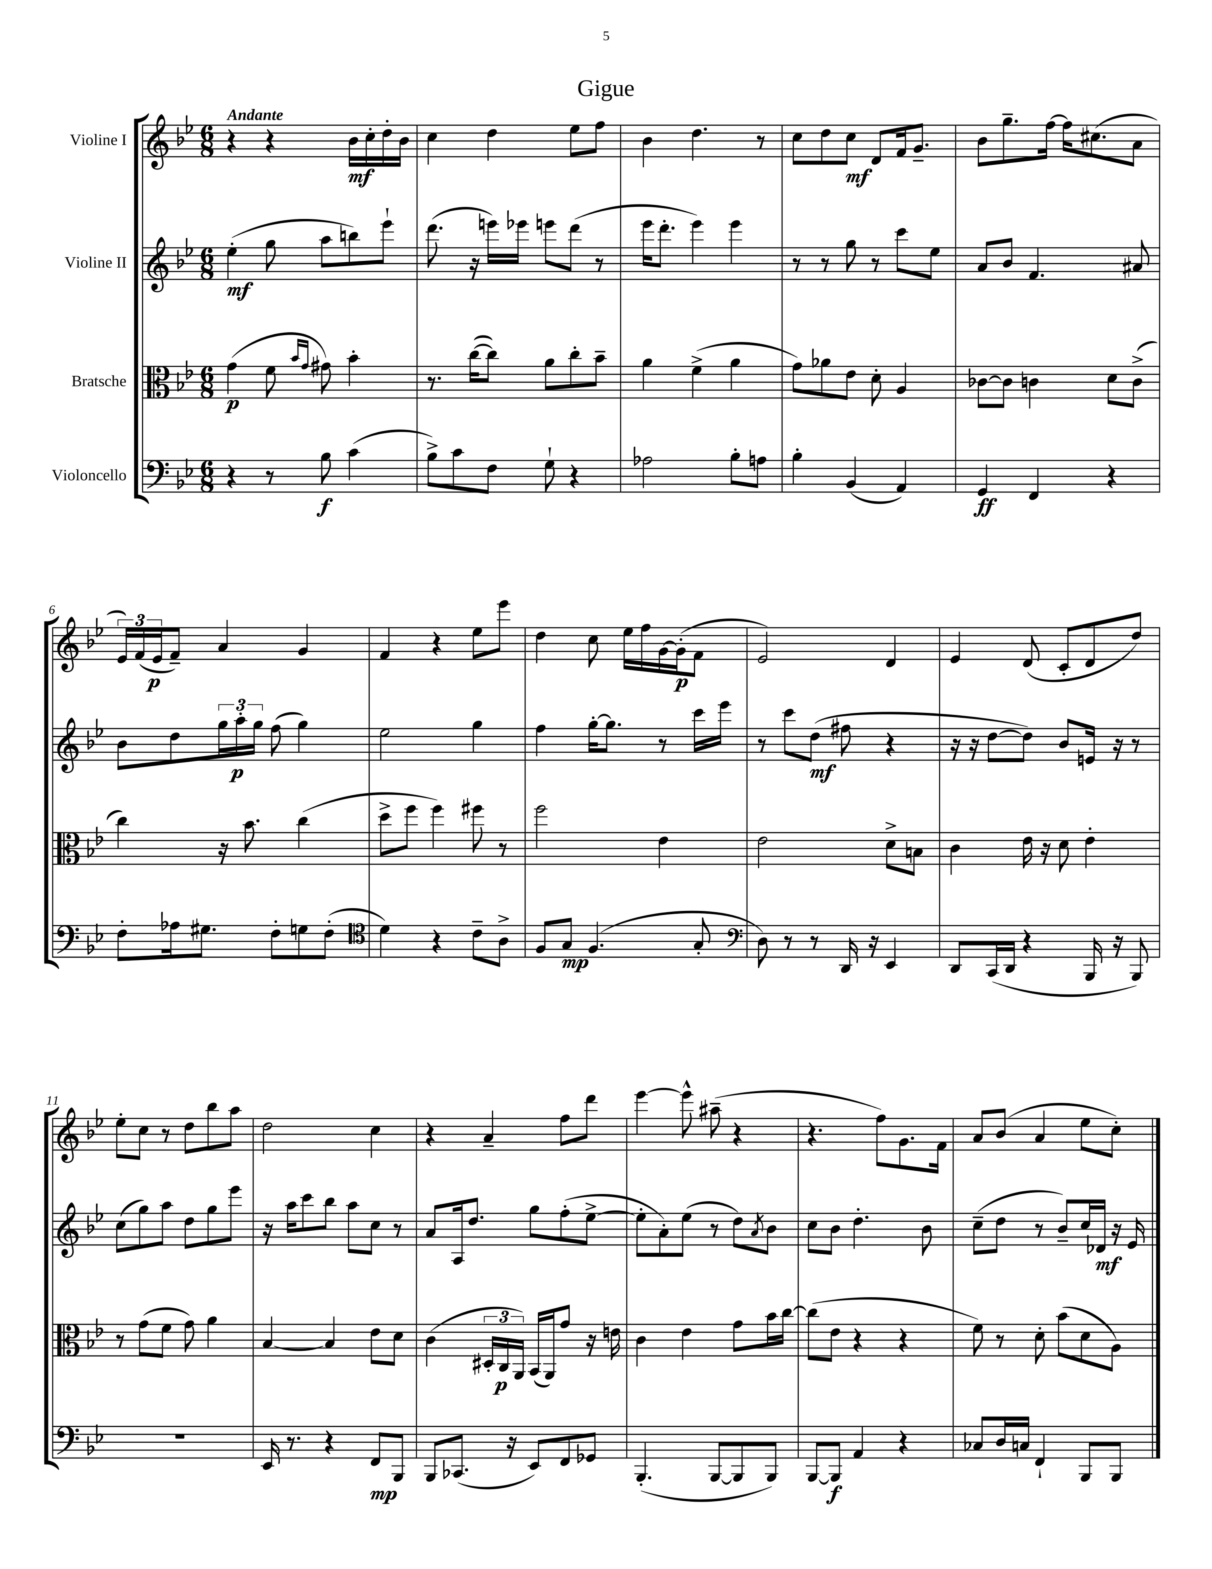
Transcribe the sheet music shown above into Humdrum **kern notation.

**kern	**dynam	**kern	**dynam	**kern	**dynam	**kern	**dynam
*part4	*part4	*part3	*part3	*part2	*part2	*part1	*part1
*staff4	*staff4	*staff3	*staff3	*staff2	*staff2	*staff1	*staff1
*I"Violoncello	*	*I"Bratsche	*	*I"Violine II	*	*I"Violine I	*
*clefF4	*	*clefC3	*	*clefG2	*	*clefG2	*
*k[b-e-]	*	*k[b-e-]	*	*k[b-e-]	*	*k[b-e-]	*
*M6/8	*	*M6/8	*	*M6/8	*	*M6/8	*
=1	=1	=1	=1	=1	=1	=1	=1
!	!	!	!	!	!	!LO:TX:a:B:t=Andante	!
4r	.	(4g\	p	(4ee-'\	mf	4r	.
8r	.	8f\	.	8gg\	.	4r	.
.	.	16qqb-/LL	.	.	.	.	.
.	.	16qqg/JJ	.	.	.	.	.
8B-\	f	8g#X\)	.	8aa\L	.	.	.
(4c\	.	4b-'\	.	8bbn\)	.	16b-\LL	mf
.	.	.	.	.	.	16cc'\	.
.	.	.	.	8eee-`\J	.	16dd'\	.
.	.	.	.	.	.	16b-\JJ	.
=2	=2	=2	=2	=2	=2	=2	=2
8B-^\L)	.	8.r	.	(8.ddd\	.	4cc\	.
8c\	.	.	.	.	.	.	.
.	.	([16cc\KL	.	16r	.	.	.
8F\J	.	8cc\J])	.	16eeen\LL)	.	4dd\	.
.	.	.	.	16eee-X\JJ	.	.	.
8G`\	.	8a\L	.	8eeen\L	.	.	.
4r	.	8cc'\	.	(8ddd\J	.	8ee-\L	.
.	.	8b-~\J	.	8r	.	8ff\J	.
=3	=3	=3	=3	=3	=3	=3	=3
2A-X\	.	4a\	.	16eee-\KL	.	4b-\	.
.	.	.	.	8.ddd'\J	.	.	.
.	.	(4f^\	.	4eee-\)	.	4.dd\	.
8B-'\L	.	4a\	.	4eee-\	.	.	.
8An\J	.	.	.	.	.	8r	.
=4	=4	=4	=4	=4	=4	=4	=4
4B-'\	.	8g\L)	.	8r	.	8cc\L	.
.	.	8a-X\	.	8r	.	8dd\	.
(4BB-/	.	8e-\J	.	8gg\	.	8cc\J	mf
.	.	8d'\	.	8r	.	8d/L	.
4AA/)	.	4A/	.	8ccc\L	.	16f/k	.
.	.	.	.	.	.	8.g~/J	.
.	.	.	.	8ee-\J	.	.	.
=5	=5	=5	=5	=5	=5	=5	=5
4GG/	ff	[8c-X\L	.	8a/L	.	8b-\L	.
.	.	8c-\J]	.	8b-/J	.	8.gg~\	.
4FF/	.	4cn\	.	4.f/	.	.	.
.	.	.	.	.	.	[16ff\Jk	.
.	.	.	.	.	.	16ff\KL]	.
.	.	.	.	.	.	(8.cc#X\	.
4r	.	8d\L	.	.	.	.	.
.	.	(8c^\J	.	8a#X/	.	8a\J	.
!!LO:LB:g=z
=6	=6	=6	=6	=6	=6	=6	=6
8F'\L	.	4cc\)	.	8b-\L	.	24e-/LL)	.
.	.	.	.	.	.	(24f/	.
.	.	.	.	.	.	24e-/J	p
16A-X\k	.	.	.	8dd\	.	8f~/J)	.
8.G#X\J	.	.	.	.	.	.	.
.	.	16r	.	24gg\L	.	4a/	.
.	.	.	.	24aa'\	p	.	.
.	.	8.b-\	.	.	.	.	.
.	.	.	.	24gg\JJ	.	.	.
8F'\L	.	.	.	(8ff\	.	.	.
8Gn\	.	(4cc\	.	4gg\)	.	4g/	.
(8F'\J	.	.	.	.	.	.	.
=7	=7	=7	=7	=7	=7	=7	=7
*clefC4	*	*	*	*	*	*	*
4d\)	.	8dd^\L	.	2ee-\	.	4f/	.
.	.	8ff\J	.	.	.	.	.
4r	.	4ff\)	.	.	.	4r	.
8c~\L	.	8ff#X\	.	4gg\	.	8ee-\L	.
8A^\J	.	8r	.	.	.	8eee-\J	.
=8	=8	=8	=8	=8	=8	=8	=8
8F/L	.	2ff\	.	4ff\	.	4dd\	.
8G/J	mp	.	.	.	.	.	.
(4.F/	.	.	.	[16gg'\KL	.	8cc\	.
.	.	.	.	8.gg\J]	.	.	.
.	.	.	.	.	.	16ee-\LL	.
.	.	.	.	.	.	16ff\	.
.	.	4e-\	.	8r	.	[16g\	.
.	.	.	.	.	.	(16g'\J]	p
8G'/	.	.	.	16ccc\LL	.	8f\J	.
.	.	.	.	16eee-\JJ	.	.	.
=9	=9	=9	=9	=9	=9	=9	=9
*clefF4	*	*	*	*	*	*	*
8D\)	.	2e-\	.	8r	.	2e-/)	.
8r	.	.	.	8ccc\L	.	.	.
8r	.	.	.	(8dd\J	mf	.	.
16DD/	.	.	.	8ff#X\	.	.	.
16r	.	.	.	.	.	.	.
4EE-/	.	8d^\L	.	4r	.	4d/	.
.	.	8Bn\J	.	.	.	.	.
=10	=10	=10	=10	=10	=10	=10	=10
8DD/L	.	4c\	.	16r	.	4e-/	.
.	.	.	.	16r	.	.	.
(16CC/L	.	.	.	[8dd\L	.	.	.
16DD/JJ	.	.	.	.	.	.	.
4r	.	16e-\	.	8dd\J])	.	(8d/	.
.	.	16r	.	.	.	.	.
.	.	8d\	.	8b-/L	.	8c'/L	.
16BBB-/	.	4e-'\	.	16en/Jk	.	8d/	.
16r	.	.	.	16r	.	.	.
8BBB-/)	.	.	.	8r	.	8dd/J)	.
!!LO:LB:g=z
=11	=11	=11	=11	=11	=11	=11	=11
2.r	.	8r	.	(8cc\L	.	8ee-'\L	.
.	.	(8g\L	.	8gg\)	.	8cc\J	.
.	.	8f\J	.	8aa\J	.	8r	.
.	.	8g\)	.	8dd\L	.	8dd\L	.
.	.	4a\	.	8gg\	.	8bb-\	.
.	.	.	.	8eee-\J	.	8aa\J	.
=12	=12	=12	=12	=12	=12	=12	=12
16EE-/	.	[4B-/	.	16r	.	2dd\	.
8.r	.	.	.	16aa\KL	.	.	.
.	.	.	.	8ccc\	.	.	.
4r	.	4B-/]	.	8bb-\J	.	.	.
.	.	.	.	8aa\L	.	.	.
8FF/L	mp	8e-\L	.	8cc\J	.	4cc\	.
8BBB-/J	.	8d\J	.	8r	.	.	.
=13	=13	=13	=13	=13	=13	=13	=13
8BBB-/L	.	(4c\	.	8a/L	.	4r	.
(8.CC-X/J	.	.	.	16A/k	.	.	.
.	.	.	.	8.dd/J	.	.	.
.	.	24D#X'/LL	.	.	.	4a~/	.
.	.	24C/	p	.	.	.	.
16r	.	.	.	.	.	.	.
.	.	24AA/JJ)	.	.	.	.	.
8EE-/L)	.	(16BB-/LL	.	8gg\L	.	.	.
.	.	16AA/J)	.	.	.	.	.
8FF/	.	8g/J	.	(8ff'\	.	8ff\L	.
8GG-X/J	.	16r	.	[8ee-^\J	.	8ddd\J	.
.	.	16en\	.	.	.	.	.
=14	=14	=14	=14	=14	=14	=14	=14
(4.BBB-'/	.	4c\	.	8ee-'\L]	.	[4eee-\	.
.	.	.	.	8a'\)	.	.	.
.	.	4e-\	.	(8ee-\J	.	8eee-^^\]	.
[8BBB-/L	.	.	.	8r	.	(8aa#X~\	.
8BBB-/]	.	8g\L	.	8dd\L)	.	4r	.
.	.	.	.	8qa/	.	.	.
8BBB-/J)	.	16b-\L	.	8b-\J	.	.	.
.	.	[16cc\JJ	.	.	.	.	.
=15	=15	=15	=15	=15	=15	=15	=15
[8BBB-/L	.	(8cc\L]	.	8cc\L	.	4.r	.
8BBB-/J]	f	8e-\J	.	8b-\J	.	.	.
4AA/	.	4r	.	4.dd'\	.	.	.
.	.	.	.	.	.	8ff\L)	.
4r	.	4r	.	.	.	8.g\	.
.	.	.	.	8b-\	.	.	.
.	.	.	.	.	.	16f\Jk	.
=16	=16	=16	=16	=16	=16	=16	=16
8C-X/L	.	8f\)	.	(8cc~\L	.	8a/L	.
16D/L	.	8r	.	8dd\J	.	(8b-/J	.
16Cn/JJ	.	.	.	.	.	.	.
4FF`/	.	8d'\	.	8r	.	4a/	.
.	.	(8b-\L	.	8b-~/L)	.	.	.
8BBB-/L	.	8d\	.	16cc/L	.	8ee-\L	.
.	.	.	.	16d-X/JJ	mf	.	.
8BBB-/J	.	8A\J)	.	16r	.	8cc'\J)	.
.	.	.	.	16e-/	.	.	.
==	==	==	==	==	==	==	==
*-	*-	*-	*-	*-	*-	*-	*-
